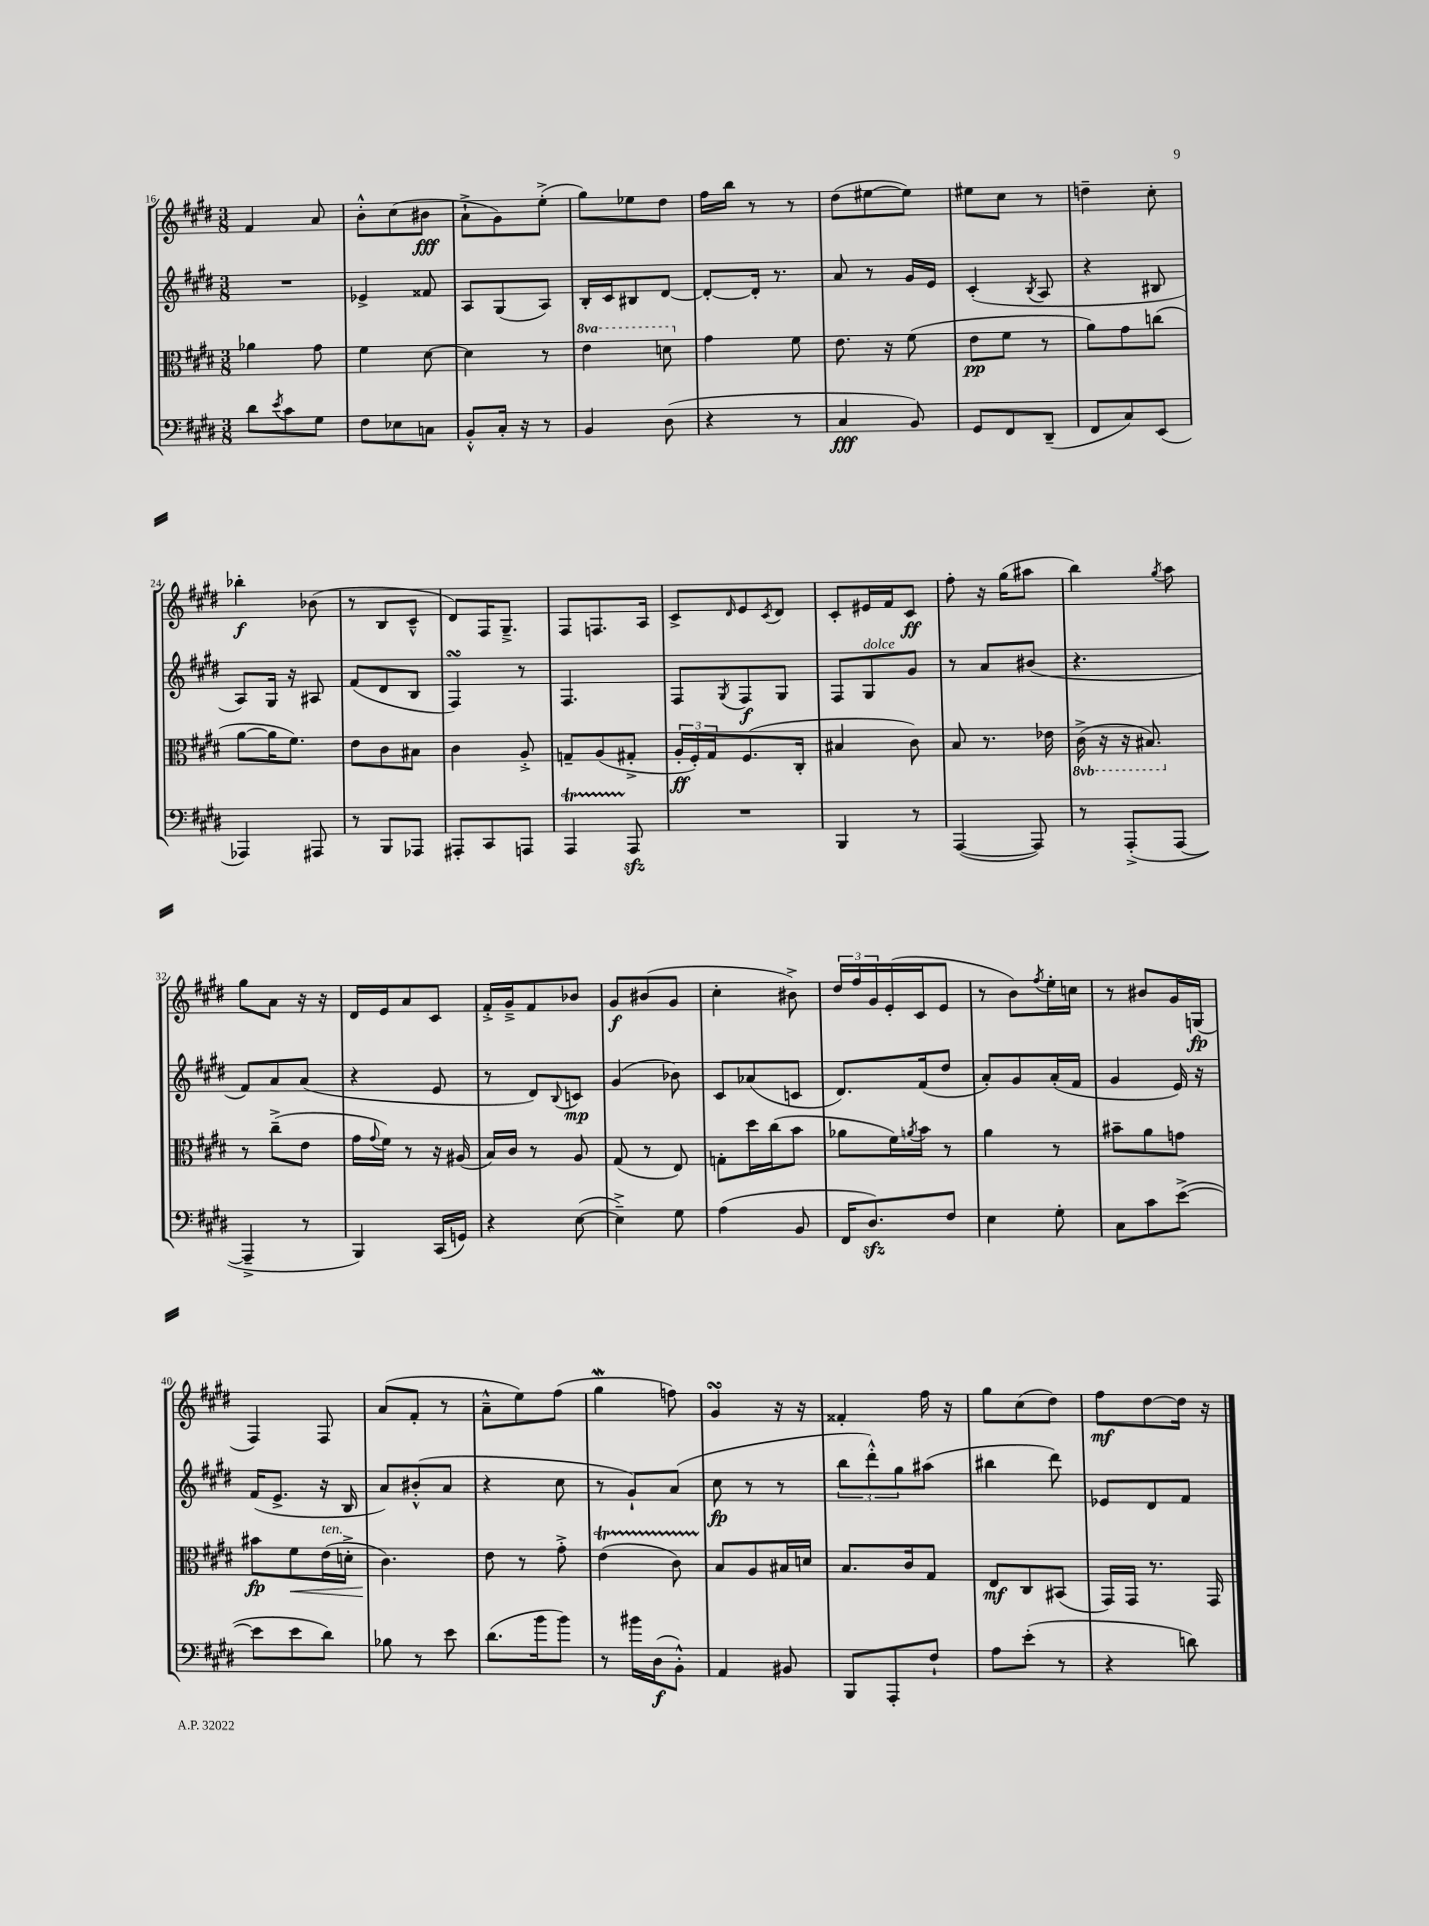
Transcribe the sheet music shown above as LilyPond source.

<<
\new StaffGroup <<
\new Staff = "s0" {
    \clef treble \key e \major \numericTimeSignature \time 3/8
    fis'4 a'8 |
    b'8-.-^ cis''8( bis'8\fff |
    a'8-!-> gis'8) e''8-.->( |
    gis''8) ees''8 dis''8 |
    fis''16 b''16 r8 r8 |
    dis''8( eis''8~ eis''8) |
    eis''8 cis''8 r8 |
    d''4-- cis''8-. |
    bes''4-.\f bes'8( |
    r8 b8 cis'8---^ |
    dis'8) fis16 gis8.---> |
    fis8 f8. a16 |
    cis'8-> \grace { dis'16 } e'8 \acciaccatura { cis'8 } dis'8 |
    cis'8-. eis'16 fis'16 cis'8\ff |
    fis''8-. r16 gis''16( ais''8 |
    b''4) \acciaccatura { gis''8 } a''8 |
    gis''8 a'8 r16 r16 |
    dis'16 e'16 a'8 cis'8 |
    fis'16-.-> gis'16---> fis'8 bes'8 |
    gis'8\f bis'8( gis'8 |
    cis''4-. bis'8->) |
    \tuplet 3/2 { dis''16 fis''16 gis'16 } e'16-.( cis'16 e'8 |
    r8 b'8) \acciaccatura { fis''8 } e''16-. c''16 |
    r8 bis'8 gis'16 g16\fp( |
    fis4) fis8 |
    a'8( fis'8-. r8 |
    a'8---^ e''8) fis''8( |
    gis''4\mordent f''8) |
    gis'4\turn r16 r16 |
    fisis'4-. fis''16 r16 |
    gis''8 cis''8( dis''8) |
    fis''8\mf dis''8~ dis''16 r16 \bar "|." |
}
\new Staff = "s1" {
    \clef treble \key e \major \numericTimeSignature \time 3/8
    R4. |
    ees'4-> fisis'8 |
    a8 gis8( a8) |
    b16-. cis'16 bis8 dis'8~ |
    dis'8~-. dis'16-. r8. |
    a'8 r8 gis'16 e'16 |
    cis'4-.( \acciaccatura { b8 } a8 |
    r4 bis8 |
    a8) gis16 r16 ais8 |
    fis'8( dis'8 b8 |
    fis4\turn) r8 |
    fis4. |
    fis8 \acciaccatura { gis8 } fis8\f gis8 |
    fis8 gis8^\markup { \italic "dolce" } gis'8 |
    r8 a'8 bis'8( |
    r4. |
    fis'8) a'8 a'8( |
    r4 e'8 |
    r8 dis'8) \appoggiatura { b8 } c'8\mp |
    gis'4( bes'8) |
    cis'8 aes'8( c'8 |
    dis'8.) fis'16( dis''8 |
    a'8-.) gis'8 a'16-.( fis'16 |
    gis'4 e'16) r16 |
    fis'16( e'8.-> r16 b16 |
    a'8) bis'8-.-^( a'8 |
    r4 cis''8 |
    r8 gis'8-!) a'8( |
    cis''8\fp r8 r8 |
    \tuplet 3/2 { b''8 dis'''8-.-^) gis''8 } ais''8( |
    bis''4 dis'''8) |
    ees'8 dis'8 fis'8 \bar "|." |
}
\new Staff = "s2" {
    \clef alto \key e \major \numericTimeSignature \time 3/8 \set Staff.ottavationMarkups = #ottavation-simple-ordinals
    aes'4 gis'8 |
    fis'4 dis'8~ |
    dis'4 r8 |
    \ottava #1 e''4 d''8 \ottava #0 |
    gis'4 fis'8 |
    e'8. r16 fis'8( |
    e'8\pp fis'8 r8 |
    a'8) gis'8 c''8( |
    a'8~ a'16 fis'8.) |
    e'8 cis'8 bis8 |
    cis'4 a8-.-> |
    g8-- a8( gis8-.-> |
    \tuplet 3/2 { a16-.\ff fis16-.) gis16 } fis8.( cis16-. |
    bis4 cis'8) |
    b8 r8. ees'16 |
    \ottava #-1 cis16->( r16 r16 bis,8.) \ottava #0 |
    r8 cis''8--->( e'8 |
    gis'16 \appoggiatura { gis'8 } fis'16) r8 r16 ais16( |
    b16) cis'16 r8 a8 |
    gis8( r8 e8) |
    g8-. dis''16 cis''16( b'8 |
    aes'8 fis'16) \acciaccatura { a'8 } b'16 r8 |
    a'4 r8 |
    bis'8-- a'8 g'8 |
    bis'8\fp fis'8\< e'16^\markup { \italic "ten." }( d'16-.-> |
    cis'4.\!) |
    e'8 r8 gis'8-.-> |
    e'4\startTrillSpan( cis'8) |
    b8\stopTrillSpan a8 bis16 d'16 |
    b8. cis'16 gis8 |
    e8\mf cis8 bis,8( |
    gis,16) gis,16 r8. gis,16 \bar "|." |
}
\new Staff = "s3" {
    \clef bass \key e \major \numericTimeSignature \time 3/8
    dis'8 \acciaccatura { e'8 } cis'8 gis8 |
    fis8 ees8 c8 |
    b,8-.-^ cis16-. r16 r8 |
    b,4 dis8( |
    r4 r8 |
    cis4\fff b,8) |
    gis,8 fis,8 dis,8--( |
    fis,8 cis8) e,8( |
    aes,,4) ais,,8 |
    r8 b,,8 aes,,8 |
    ais,,8-. cis,8 a,,8 |
    a,,4\startTrillSpan a,,8\stopTrillSpan\sfz |
    R4. |
    b,,4 r8 |
    a,,4~( a,,8) |
    r8 a,,8-.->( a,,8~ |
    a,,4---> r8 |
    b,,4) cis,16( g,16) |
    r4 e8~( |
    e4--->) gis8 |
    a4( b,8 |
    fis,16 dis8.\sfz) fis8 |
    e4 gis8-. |
    cis8 cis'8 e'8~->( |
    e'8 e'8 dis'8) |
    bes8 r8 e'8 |
    dis'8.( b'16 b'8) |
    r8 bis'16 dis16\f( b,8-.-^) |
    a,4 bis,8 |
    b,,8 a,,8-. fis8-! |
    a8 e'8-.( r8 |
    r4 d'8) \bar "|." |
}
>>
>>
\layout { \context { \Score currentBarNumber = #16 } }
